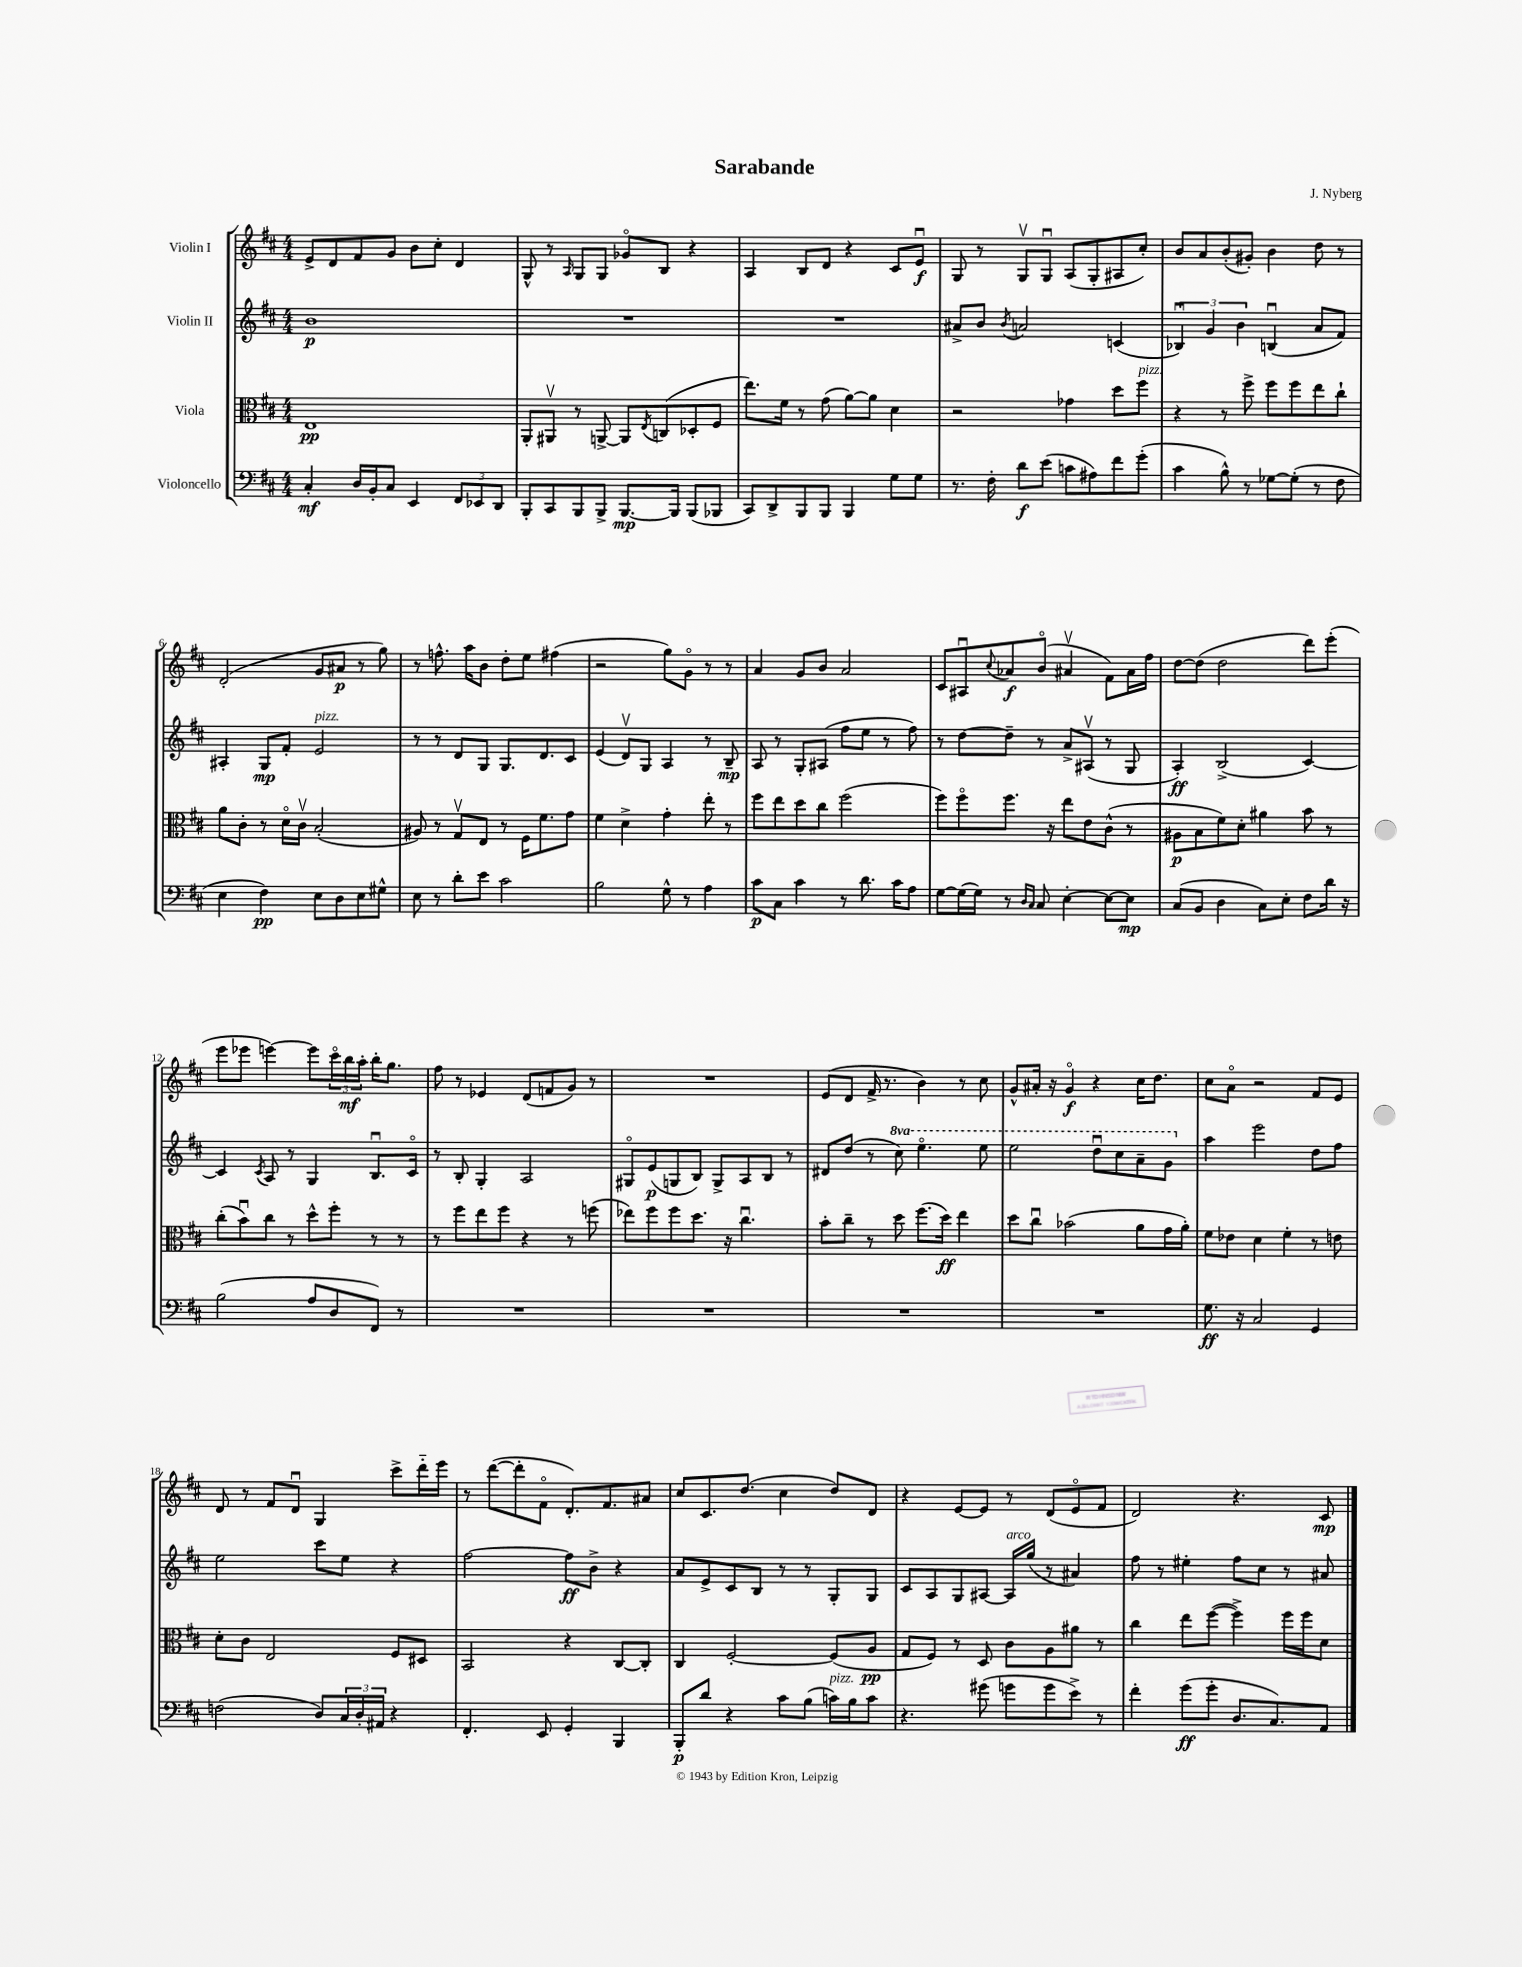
\header { title = "Sarabande" composer = "J. Nyberg" }
<<
\new StaffGroup <<
\new Staff = "s0" \with { instrumentName = "Violin I" } {
    \clef treble \key d \major \numericTimeSignature \time 4/4
    e'8-> d'8 fis'8 g'8 b'8 cis''8-. d'4 |
    g8-^ r8 \grace { a16 } g8 g8 ges'8\flageolet b8 r4 |
    a4 b8 d'8 r4 cis'8 e'8\downbow\f |
    g8 r8 g8\upbow g8\downbow a8( g8-. ais8 cis''8-.) |
    b'8 a'8 b'8-.( gis'8-.) b'4 d''8 r8 |
    d'2-.( g'8 ais'8\p r8 g''8) |
    r8 f''8.-^ a''16 b'8 d''8-. e''8 fis''4( |
    r2 g''8) g'8\flageolet r8 r8 |
    a'4 g'8 b'8 a'2 |
    cis'8 ais8\downbow \appoggiatura { cis''8 } aes'8\f b'8\flageolet( ais'4\upbow fis'8) ais'16 fis''16 |
    d''8~ d''8( d''2 d'''8) e'''8-.( |
    e'''8 ees'''8 e'''4~) e'''8 \tuplet 3/2 { cis'''16\flageolet b''16\mf a''16-. } b''16-. g''8. |
    fis''8 r8 ees'4 d'8( f'8 g'8) r8 |
    R1 |
    e'8( d'8 fis'16-> r8. b'4) r8 cis''8 |
    g'8-^ ais'16-. r16 g'4\flageolet\f r4 cis''16 d''8. |
    cis''8 a'8\flageolet r2 fis'8 e'8 |
    d'8 r8 fis'8 d'8\downbow g4 cis'''8-> d'''16-_ e'''16 |
    r8 d'''8~( d'''8-. fis'8\flageolet d'8.-.) fis'8. ais'8 |
    cis''8 cis'8. d''8.( cis''4 d''8) d'8 |
    r4 e'8~ e'8 r8 d'8( e'8\flageolet fis'8 |
    d'2) r4. cis'8\mp \bar "|." |
}
\new Staff = "s1" \with { instrumentName = "Violin II" } {
    \clef treble \key d \major \numericTimeSignature \time 4/4 \set Staff.ottavationMarkups = #ottavation-simple-ordinals
    b'1\p |
    R1 |
    R1 |
    ais'8-> b'8 \acciaccatura { b'8 } a'2 c'4( |
    \tuplet 3/2 { bes4\downbow) g'4 b'4 } b4\downbow( a'8 fis'8) |
    ais4-. g8\mp fis'8-. e'2^\markup { \italic "pizz." } |
    r8 r8 d'8 g8 g8. d'8. cis'8 |
    e'4( d'8\upbow) g8 a4 r8 b8--\mp |
    a8 r8 g8-. ais8( fis''8 e''8 r8 fis''8) |
    r8 d''8~ d''8-- r8 a'8-> ais8\upbow( r8 g8 |
    a4-.\ff) b2->( cis'4~) |
    cis'4 \acciaccatura { cis'8 } a8 r8 g4 b8.\downbow cis'16\flageolet |
    r8 b8-. g4-. a2 |
    gis8\flageolet e'8\p( g8 b8) g8-> a8 b8 r8 |
    dis'8 d''8( r8 \ottava #1 cis'''8) e'''4.\flageolet e'''8 |
    e'''2 d'''8\downbow cis'''8 a''8-- g''8 \ottava #0 |
    a''4 e'''2 d''8 fis''8 |
    e''2 cis'''8 e''8 r4 |
    fis''2~ fis''8\ff b'8-> r4 |
    a'8 e'8-> cis'8 b8 r8 r8 g8-. g8 |
    cis'8 a8 g8 ais8~ ais16^\markup { \italic "arco" } g''16( r8 ais'4) |
    fis''8 r8 eis''4-. fis''8 cis''8 r8 ais'8 \bar "|." |
}
\new Staff = "s2" \with { instrumentName = "Viola" } {
    \clef alto \key d \major \numericTimeSignature \time 4/4
    e1\pp |
    a,8-. ais,8\upbow r8 a,8~-> a,8 \acciaccatura { e8 } c8( des8-. fis8 |
    e''8.) fis'16 r8 g'8( a'8~) a'8 d'4 |
    r2 ges'4 d''8 fis''8^\markup { \italic "pizz." } |
    r4 r8 fis''8-> fis''8 fis''8 e''8 cis''8-! |
    a'8 cis'8-. r8 d'16\flageolet cis'16\upbow b2-.( |
    ais8) r8 g8\upbow e8 r8 fis16 fis'8. g'8 |
    fis'4 d'4-> g'4-. e''8-. r8 |
    fis''8 e''8 d''8 cis''8 fis''2( |
    fis''8) fis''8\flageolet fis''8. r16 e''8 e'8 cis'8-^( r8 |
    ais8\p b8 fis'8) d'8-. ais'4 b'8 r8 |
    cis''8-.( b'8\downbow) cis''8 r8 d''8-^ fis''8-. r8 r8 |
    r8 fis''8 e''8 fis''8 r4 r8 f''8( |
    ees''8) fis''8 fis''8 d''8. r16 cis''4.\downbow |
    b'8-. cis''8-- r8 d''8 fis''8.( d''16\ff) e''4 |
    d''8 cis''8\downbow bes'2( a'8 g'16 a'16-.) |
    fis'8 ees'8 d'4 fis'4-. r8 e'8 |
    d'8-. cis'8 e2 fis8 dis8 |
    b,2 r4 cis8~ cis8-. |
    cis4 fis2~-. fis8( a8\pp |
    g8 fis8) r8 d8 cis'8 a8 ais'8 r8 |
    cis''4 e''8 fis''8~( fis''4->) fis''16 fis''16 d'8 \bar "|." |
}
\new Staff = "s3" \with { instrumentName = "Violoncello" } {
    \clef bass \key d \major \numericTimeSignature \time 4/4
    cis4-.\mf d16 b,16-. cis8 e,4 \tuplet 3/2 { fis,8 ees,8 d,8 } |
    b,,8-. cis,8 b,,8 b,,8-> b,,8.~\mp b,,16 b,,8( bes,,8 |
    cis,8) d,8-> b,,8 b,,8 b,,4 g8 g8 |
    r8. fis16-. d'8\f e'8( c'8 ais8) fis'8 g'8-.( |
    cis'4 b8-^) r8 ges8~ ges8-.( r8 fis8 |
    e4 fis4\pp) e8 d8 e8 gis8-^ |
    e8 r8 d'8-. e'8 cis'2 |
    b2 g8-^ r8 a4 |
    cis'8\p cis8 cis'4 r8 d'8. cis'16 a8 |
    g8~ g16( g16) r8 \grace { d16 cis16 } cis8 e4~-. e8~ e8\mp |
    cis8( b,8 d4 cis8) e8-. fis8 d'16 r16 |
    b2( a8 d8 fis,8) r8 |
    R1 |
    R1 |
    R1 |
    R1 |
    g8.\ff r16 cis2 g,4 |
    f2( d8) \tuplet 3/2 { cis16 d16-. ais,16 } r4 |
    fis,4.-. e,8 g,4-. b,,4 |
    b,,8-.\p d'8 r4 cis'8 b8( c'16^\markup { \italic "pizz." }) b16 c'8 |
    r4. gis'8( g'8 g'8 e'8->) r8 |
    fis'4-. g'8\ff( g'8-. d8. cis8.) a,8 \bar "|." |
}
>>
>>
